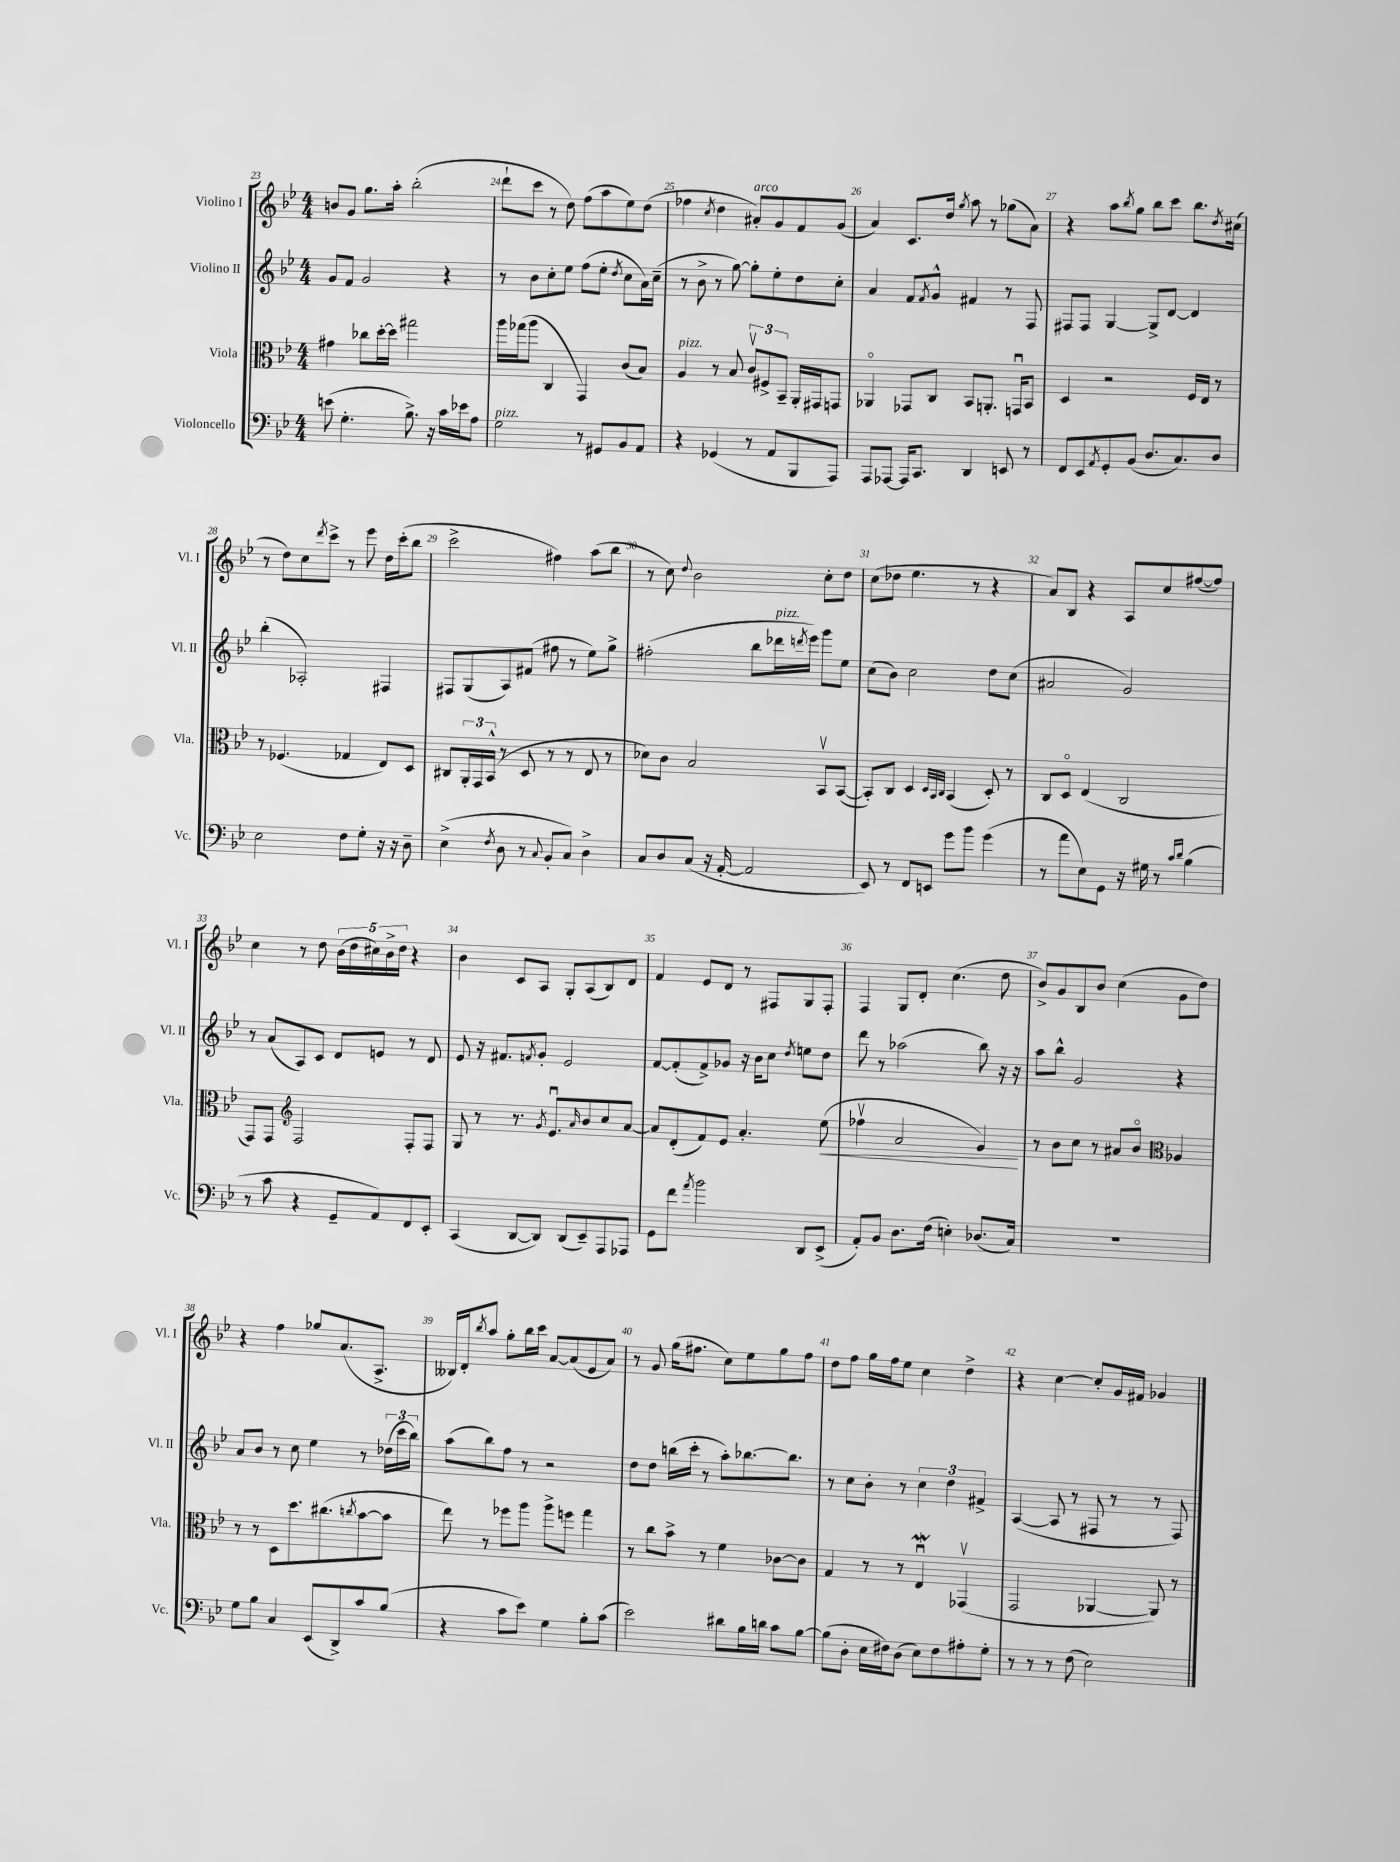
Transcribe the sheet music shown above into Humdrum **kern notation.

**kern	**kern	**kern	**kern
*staff4	*staff3	*staff2	*staff1
*clefF4	*clefC3	*clefG2	*clefG2
*k[b-e-]	*k[b-e-]	*k[b-e-]	*k[b-e-]
*M4/4	*M4/4	*M4/4	*M4/4
(8e	4g#	8g	8b
4.G'	.	8f	8g
.	8cc-	2g	8.gg
.	[16dd'	.	.
.	16dd]	.	16aa'
8.B-^)	2gg#	.	(2bb-'
16r	.	.	.
16c	.	4r	.
16e-	.	.	.
8A	.	.	.
=	=	=	=
2G	16aa	8r	8ddd`
.	(16gg-	.	.
.	8aa	8b-	8ccc
.	4C	8cc'	8r
.	.	8ee-	8dd)
8r	4GG)	(8ff	(8ff
8GG#	.	8ee-'	8aa
.	.	8qdd	.
8BB-	(8c	8cc	8ee-)
8AA	8B-)	16a)	(8dd
.	.	(16cc~	.
=	=	=	=
4r	4A	8r	4ff-
.	.	8b-^	.
.	.	.	8qcc
(4GG-	8r	8r	4dd
.	8B-	[8gg)	.
8r	12cv	8gg']	8a#')
.	12F#^	.	.
8AA	.	8ee-'	8g
.	12BB-~	.	.
8BBB-	16AA'	8dd	8f
.	16GG#	.	.
8AAA)	8GG	8cc'	(8g
=	=	=	=
8AAA	4AA-o	4a	4a)
[8AAA-	.	.	.
16AAA-]	8GG-	8f	8.c
8.CC	.	.	.
.	.	8qf	.
.	8C	8g^^	.
.	.	.	16dd
.	.	.	8qgg
4DD	8BB-	4f#	8aa
.	8.AA'	.	8r
8EE	.	8r	(8gg-
.	16GGu	.	.
8r	8BB-	8F	8a)
=	=	=	=
8FF	4D	8F#	4r
8EE-	.	8F#	.
8qAA	.	.	.
8GG'	2r	[4G	8aa
.	.	.	8qbb-
(8BB-	.	.	8gg
8.D	.	8G^]	8bb-
.	.	[8d	8ccc
8.C)	.	.	.
.	16F	4d]	8.bb-
.	16E-	.	.
8D	8r	.	.
.	.	.	8qdd
.	.	.	(16cc#
=	=	=	=
2E-	8r	(4bb-'	8r
.	(4.F-	.	8dd)
.	.	2A-')	8cc
.	.	.	8qddd
.	.	.	8ccc^
8F	4G-	.	8r
8G'	.	.	8eee-
16r	8E-)	4F#	16dd
16r	.	.	(16ccc'
8D~	8D	.	8bb-
=	=	=	=
(4E-^	8C#	8F#	2ccc^
.	24AA'	(8G	.
.	24GG	.	.
.	(24BB-^^	.	.
8qF	.	.	.
8D	8r	8A)	.
8r	8D	(8f#	.
8qqC	.	.	.
8BB-'	8r	8ff#	4ff#)
8C)	8r	8r	.
4D^	8E-	8ee-)	(8aa
.	8r	8gg^	8bb-
=	=	=	=
8C	8d-)	(2ff#'	8r
8D	8c	.	8cc)
.	.	.	8qqdd
(8C	2B-	.	2b-
16r	.	.	.
[16AA'	.	.	.
2AA]	.	8bb-	.
.	.	16ddd-	.
.	.	8qddd	.
.	.	16eee-)	.
.	8BB-v	8ggg	8cc'
.	([8BB-	8ee-	8dd
=	=	=	=
8EE-)	8BB-'])	(8cc	(8cc
8r	8C	8b-)	8dd-
8FF	4D	2cc	4.ee-
8EE	.	.	.
.	32qqD	.	.
.	32qqBB-	.	.
.	32qqC	.	.
8g	(4BB-	.	.
8b-	.	.	8r
(4g	8D')	8dd	4r
.	8r	(8cc	.
=	=	=	=
8r	8C	2a#	8a)
8a	8Do	.	8B-
8E-)	(4E-	.	4r
8GG	.	.	.
16r	2C	2g)	8A
16G#	.	.	.
8r	.	.	8cc
16qqc	.	.	.
16qqd	.	.	.
(4B-	.	.	([8ff#
.	.	.	8ff#])
=	=	=	=
8r	8GG)	8r	4cc
8c	8GG	(8a	.
*	*clefG2	*	*
4r	2F	8A)	8r
.	.	8c	8dd
8GG~	.	8d	(20b-
.	.	.	20dd
.	.	.	20cc#)
8AA)	.	8e	.
.	.	.	20b-^
.	.	.	20dd
8FF	8F'	8r	4r
8EE-'	8F	8d	.
=	=	=	=
(4CC	8G	8e-	4b-
.	8r	16r	.
.	.	8.f#	.
[8DD	8.r	.	8c
.	.	8qf	.
8DD])	.	8g'	8A
.	8qg	.	.
.	8.e-u	.	.
(8DD	.	2e-	8G'
.	16qqa	.	.
8EE-~)	8b-	.	(8A
8AAA	8cc	.	8B-)
8AAA-	[8a	.	8d
=	=	=	=
8GG	8a]	[8f	4f
8f	(8d'	(8f']	.
8qa	.	.	.
2b-	8f)	8f^)	8e-
.	8e-	8g-	8d
.	4.a'	16r	8r
.	.	16b-	.
.	.	8cc	8F#
.	.	8qdd	.
8DD	.	8ee	8G
(8EE-^	(8ee-	8dd	8F#'
=	=	=	=
8AA')	4ff-v	8ddd	4F
8BB-	.	8r	.
8.D	2a	(2aa-	8G
.	.	.	8d'
(16F	.	.	.
4E')	.	.	(4.cc
(8.D-	4g)	8bb-)	.
.	.	16r	8dd
16C)	.	16r	.
=	=	=	=
1r	8r	8aa	8b-^)
.	8b-	8bb-^^	8g
.	8cc	2g	8B-
.	8r	.	8b-
.	8a#	.	(4cc
.	8b-o	.	.
*	*clefC3	*	*
.	4A-	4r	8g
.	.	.	8dd)
=	=	=	=
8G	8r	8a	4r
8B-	8r	8b-	.
4C	8D	8r	4ff
.	8.dd	8cc	.
(8EE-	.	4ee-	8gg-
.	(8.cc#	.	.
8DD^)	.	.	(8.a
.	8qcc	.	.
8c	[8b-	8r	.
.	.	.	8.A^
(8B-	8b-]	(24dd-	.
.	.	24ccc	.
.	.	24bb-)	.
=	=	=	=
4r	8ee-)	(8aa	16B--)
.	.	.	16d'
.	.	.	8qbb-
.	8r	8bb-)	8aa
8c	8ff-	8ff	8gg'
8e-)	8aa	8r	16bb-
.	.	.	16ccc
4G	8aa^	2r	[8a
.	8ff	.	(8a]
8B-'	4gg	.	8e-
(8c	.	.	8a)
=	=	=	=
2e-)	8r	8dd	8r
.	8cc	8dd	8g
.	8b-^	(16bb	(16gg
.	.	16ccc'	8.ff#
.	8r	8r	.
8d#	4f	8aa')	8cc)
16B-	.	[8.bb-	8ee-
16d	.	.	.
8c	[8c-	.	8gg
.	.	8.bb-]	.
[8B-	8c-]	.	8ff#
=	=	=	=
(8B-]	4G	8r	8dd
8D'	.	8cc	8ff
16E-	8r	8b-'	16gg
16F#)	.	.	16ff
(8D	8r	8r	8ee-
8E-)	4E-u	6cc	4cc
8F#	.	.	.
.	.	6dd	.
8A#'	(4GG-v	.	4dd^
.	.	6f#^	.
8G'	.	.	.
=	=	=	=
8r	2GG	([4A	4r
8r	.	.	.
8r	.	8A]	[4cc
(8F	.	8r	.
2E-)	[4AA-	8F#	8cc']
.	.	8r	16g
.	.	.	16f#
.	8AA-])	8r	4g-
.	8r	8F#)	.
==	==	==	==
*-	*-	*-	*-
